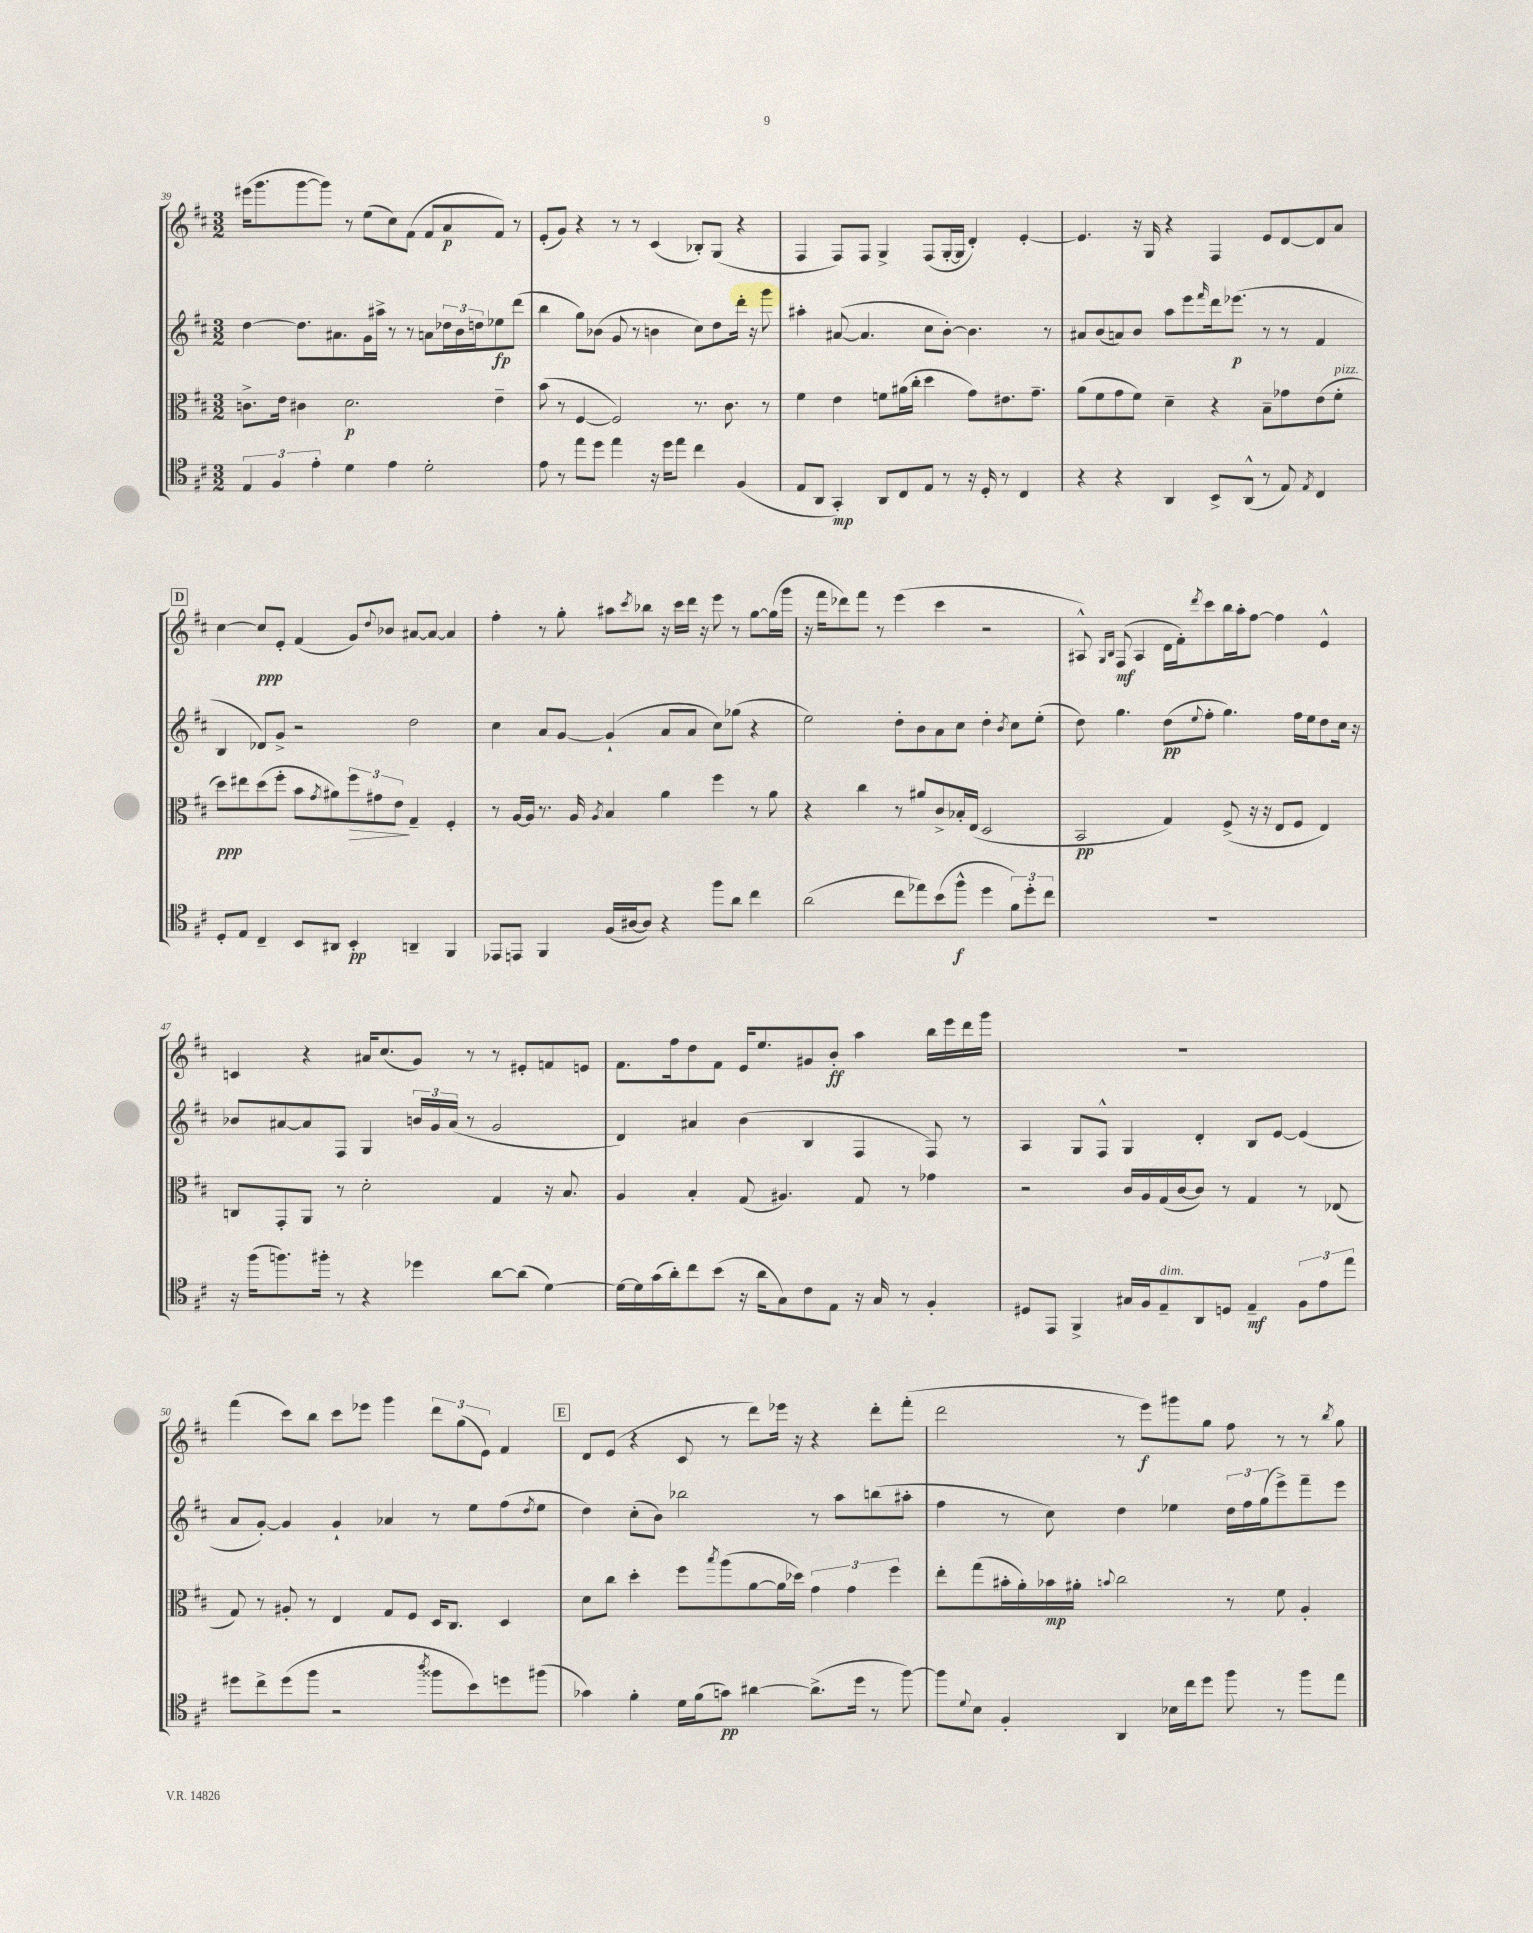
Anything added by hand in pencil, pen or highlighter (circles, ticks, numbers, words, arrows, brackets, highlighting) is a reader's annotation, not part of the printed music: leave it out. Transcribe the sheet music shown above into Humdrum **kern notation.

**kern	**kern	**kern	**kern
*staff4	*staff3	*staff2	*staff1
*clefC4	*clefC3	*clefG2	*clefG2
*k[f#c#]	*k[f#c#]	*k[f#c#]	*k[f#c#]
*M3/2	*M3/2	*M3/2	*M3/2
6E/	8.c^\L	[4dd\	(16eee#\LK
.	.	.	8.ggg\
6F#/	.	.	.
.	16e\Jk	.	.
.	4c#\	8.dd\]L	[8ggg\
6e'\	.	.	.
.	.	.	8ggg\]J)
.	.	8.a#\	.
4d\	2.d\	.	8r
.	.	16g\L	(8ee\L
.	.	16aa#^\JJ	.
4e\	.	8r	8cc#\)
.	.	8r	(8f#\J
2d'\	.	8a\L	8f#/L
.	.	24dd-\L	8a/
.	.	24b\	.
.	.	24dd\J	.
.	4e~\	8ee-\	8f#/J)
.	.	(8ddd\J	8r
=	=	=	=
8e\	(8b\	4bb\	(8e'/L
8r	8r	.	8g/J)
8ee\L	[4F#/	8gg\L)	4r
8dd\J	.	(8b-\J	.
4ee\	2F#/])	8g/	8r
.	.	8r	8r
16r	.	4b\	(4c#/
16dd\LK	.	.	.
8ee\J	.	.	.
4cc#\	8.r	8cc#\L)	8B-'/L)
.	.	8dd\	(8G/J
.	8.c#\	.	.
(4F#/	.	16ddd'\Jk	4r
.	.	16r	.
.	8r	8ggg\	.
=	=	=	=
8E/L	4f#\	4aa#'\	4F#/
8AA/J	.	.	.
4GG'/)	4e\	([8a#/	8F#/L)
.	.	4.a#/]	8F#/J
8AA/L	8f\L	.	4G^/
8C#/	(16a#\L	.	.
.	16cc#'\JJ	.	.
8E/J	4dd\	8cc#\L	(8F#/L
8r	.	[8b'\J)	[16G'/L
.	.	.	16G/]JJ
16r	8g\L)	4.b\]	4d'/)
16D'/	.	.	.
8r	8.e#\	.	.
4C#/	.	.	[4e'/
.	8.g~\J	.	.
.	.	8r	.
=	=	=	=
4r	(8a\L	8a#/L	4.e/]
.	8f#\	(8b/	.
4r	8g\	8a/)	.
.	8f#\J)	8b/J	16r
.	.	.	16G/
4AA/	4d~\	8aa\L	4r
.	.	8eee\	.
.	.	16qqfff#/	.
8BB^/L	4r	16ddd\k	4F#/
.	.	(8.eee-\J	.
(8AA^^/J	.	.	.
8r	8B~\L	8r	8e/L
8E/)	8g-\	8r	[8d/
8qE/	.	.	.
4C#/	(8e\	4f#/	8d/]
.	8f#'\J	.	8a/J
=	=	=	=
8D'/L	8dd\L)	4B/	[4cc#\
8E/J	8ee#\	.	.
4C#~/	(8dd\	8d-/L)	8cc#/]L
.	8ff#'\J	8g^/J	8e'/J
8BB/L	8b\L	2r	(4f#/
.	8qg/	.	.
8AA#/J	8a#\)	.	.
4BB'/	12ff#\	.	8g/L)
.	12g#\	.	.
.	.	.	8qqdd/
.	.	.	8b-/J
.	12e\J	.	.
4AA~/	4G~/	2dd\	[8a#/L
.	.	.	8a#/_J
4FF#/	4F#'/	.	4a#/]
=	=	=	=
8EE-/L	8r	4cc#\	4ff#'\
8EE/J	[16A/LL	.	.
.	16A/]JJ	.	.
4FF#/	8.r	8a/L	8r
.	.	[8g/J	8gg'\
.	16A/	.	.
.	8qA/	.	.
(16F#/LL	4B/	(4g`/]	8aa#\L
[16A#/J	.	.	.
.	.	.	8qccc#/
8A#/]J)	.	.	8bb-\J
4r	4a\	8a/L	16r
.	.	.	16ccc#\LL
.	.	8a/J	16ddd\JJ
.	.	.	16r
8ff#\L	4ff#\	8cc#\L)	8eee\
8a\J	.	(8gg-\J	8r
4cc#\	8r	4r	[8gg\L
.	8a\	.	(16gg\]L
.	.	.	16ggg\JJ
=	=	=	=
(2a\	4r	2ee\)	16r
.	.	.	16fff#\LK
.	.	.	8ddd-\)
.	4cc#\	.	8fff#\J
.	.	.	8r
8cc#\L	8r	8dd'\L	(4eee\
8ee-\)	8a#/L	8b\	.
(8b\	8c#^/	8a\	4ccc#\
8ff#^^\J	16B-'/L	8cc#\J	.
.	(16E/JJ	.	.
4dd\	2D/	4dd'\	2r
.	.	8qb/	.
12f#\L)	.	8cc#\L	.
12dd'\	.	.	.
.	.	(8ee'\J	.
12cc#\J	.	.	.
=	=	=	=
1.r	2BB/	8dd\)	8A#^^/)
.	.	.	16qqG/LL
.	.	.	16qqB/JJ
.	.	4.gg\	(8F#/
.	.	.	4A#/
.	4G/)	(8dd\L	16d\LL
.	.	.	16f#'\J)
.	.	8qqee/	8qddd/
.	.	8ff#'\J	8ccc#\
.	(8F#^/	4.gg\)	16bb\L
.	.	.	16aa'\J
.	16r	.	[8ff#\J
.	16r	.	.
.	8E/L	.	4ff#\]
.	8F#/J	16ff#\LL	.
.	.	16ee\J	.
.	4E/)	8dd\	4e^^/
.	.	16cc#\Jk	.
.	.	16r	.
=	=	=	=
16r	8C/L	8b-/L	4c/
(16ff#\LK	.	.	.
8.ff\)	8GG'/	[8a#/	.
.	8AA/J	8a#/]	4r
16ff#'\Jk	.	.	.
8r	8r	8F#/J	.
4r	2d'\	4G/	16a#/LK
.	.	.	(8.cc#/
4dd-\	.	24b/LL	8g/J)
.	.	24g/	.
.	.	(24a#/JJ	.
.	.	8r	8r
[8a\L	4G/	2g/	8r
(8a\]J	.	.	8e#'/L
[4d\)	16r	.	8f/
.	8.B/	.	.
.	.	.	8e/J
=	=	=	=
16d\_LL	4A/	4d/)	8.f#\L
16d\]	.	.	.
(16g\	.	.	.
16a'\J)	.	.	16ff#\k
8cc#\	4B'/	4a#/	8dd\
(8b\J	.	.	8f#\J
16r	(8G/	(4b\	16e/LK
16a\LK	.	.	8.ee/
8G\)	4.A#/)	.	.
8c#\	.	4B/	8g#/
8E\J	.	.	8b'/J
16r	8G/	4F#/	4aa\
16G/	.	.	.
8r	8r	.	.
4F#'/	4g-\	8F#/)	16bb\LL
.	.	.	16eee\
.	.	8r	16ddd\
.	.	.	16ggg\JJ
=	=	=	=
8D#/L	2r	4A/	1.r
8EE/J	.	.	.
4FF#^/	.	8G/L	.
.	.	8F#^^/J	.
16G#/LL	16c#/LL	4G/	.
16F#/J	16A/	.	.
8E~/	(16G/	.	.
.	[16c#/J	.	.
8AA/	8c#/]J)	4d'/	.
8D/J	8r	.	.
4E~/	4G/	8B/L	.
.	.	[8e/J	.
12F#\L	8r	(4e/]	.
12e\	.	.	.
.	(8E-/	.	.
12ee\J	.	.	.
=	=	=	=
8dd#\L	8G/)	8a/L	(4fff#\
8cc#^\	8r	[8g'/J)	.
(8dd#\	8A#'/	4g/]	8ccc#\L)
8ff#\J	8r	.	8bb\J
2r	4E/	4g`/	8ccc#\L
.	.	.	8eee-\J
.	8G/L	4a-/	4ggg\
.	8F#/J	.	.
8qaa/	.	.	.
8ff##\L	16D/LK	8r	12ddd\L
.	8.C#/J	.	.
.	.	.	(12gg\
8b\)	.	8ee\L	.
.	.	.	12e\J)
8dd\	4D/	(8ff#\	4f#/
.	.	8qdd/	.
(8ff#\J	.	8ee\J	.
=	=	=	=
4g-\)	8d\L	4dd\)	8d/L
.	8cc#\J	.	(8e/J
4f#'\	4dd'\	(8cc#'\L	4r
.	.	8b\J)	.
16d\LL	8ff#\L	2bb-\	8c#/
(16f#\J	.	.	.
.	8qbb/	.	.
8g\J)	(8aa\	.	8r
[4a#\	[8a\	.	8ddd\L)
.	16a\]L	.	16eee-\Jk
.	16dd-\JJ)	.	16r
(8.a#^\]L	6g\	8r	4r
.	.	8aa\L	.
.	6g\	.	.
16dd\Jk	.	.	.
8r	.	(8bb\	8ddd'\L
.	6ff#\	.	.
[8ff#\)	.	8aa#'\J	(8fff#'\J
=	=	=	=
8ff#\]L	8ee'\L	4ff#\	2ddd\
8qqd/	.	.	.
8B\J	(8gg\	.	.
4F#'/	16b#'\L	8r	.
.	16a'\)	.	.
.	16b-\	8cc#\)	.
.	16a#'\JJ	.	.
.	8qqb/	.	.
4AA/	2cc#\	4dd\	8r
.	.	.	8eee\L)
16B-\LL	.	4ee-\	8ggg#\
16cc#\J	.	.	.
8dd\J	.	.	8gg\J
8ff#\	8r	24dd\LL	8ff#\
.	.	24ff#\	.
.	.	(24gg\J	.
8r	8f#\	8eee^\)	8r
8ff#\L	4A'/	8fff#~\	8r
.	.	.	8qbb/
8ee\J	.	8eee\J	8gg\
==	==	==	==
*-	*-	*-	*-
